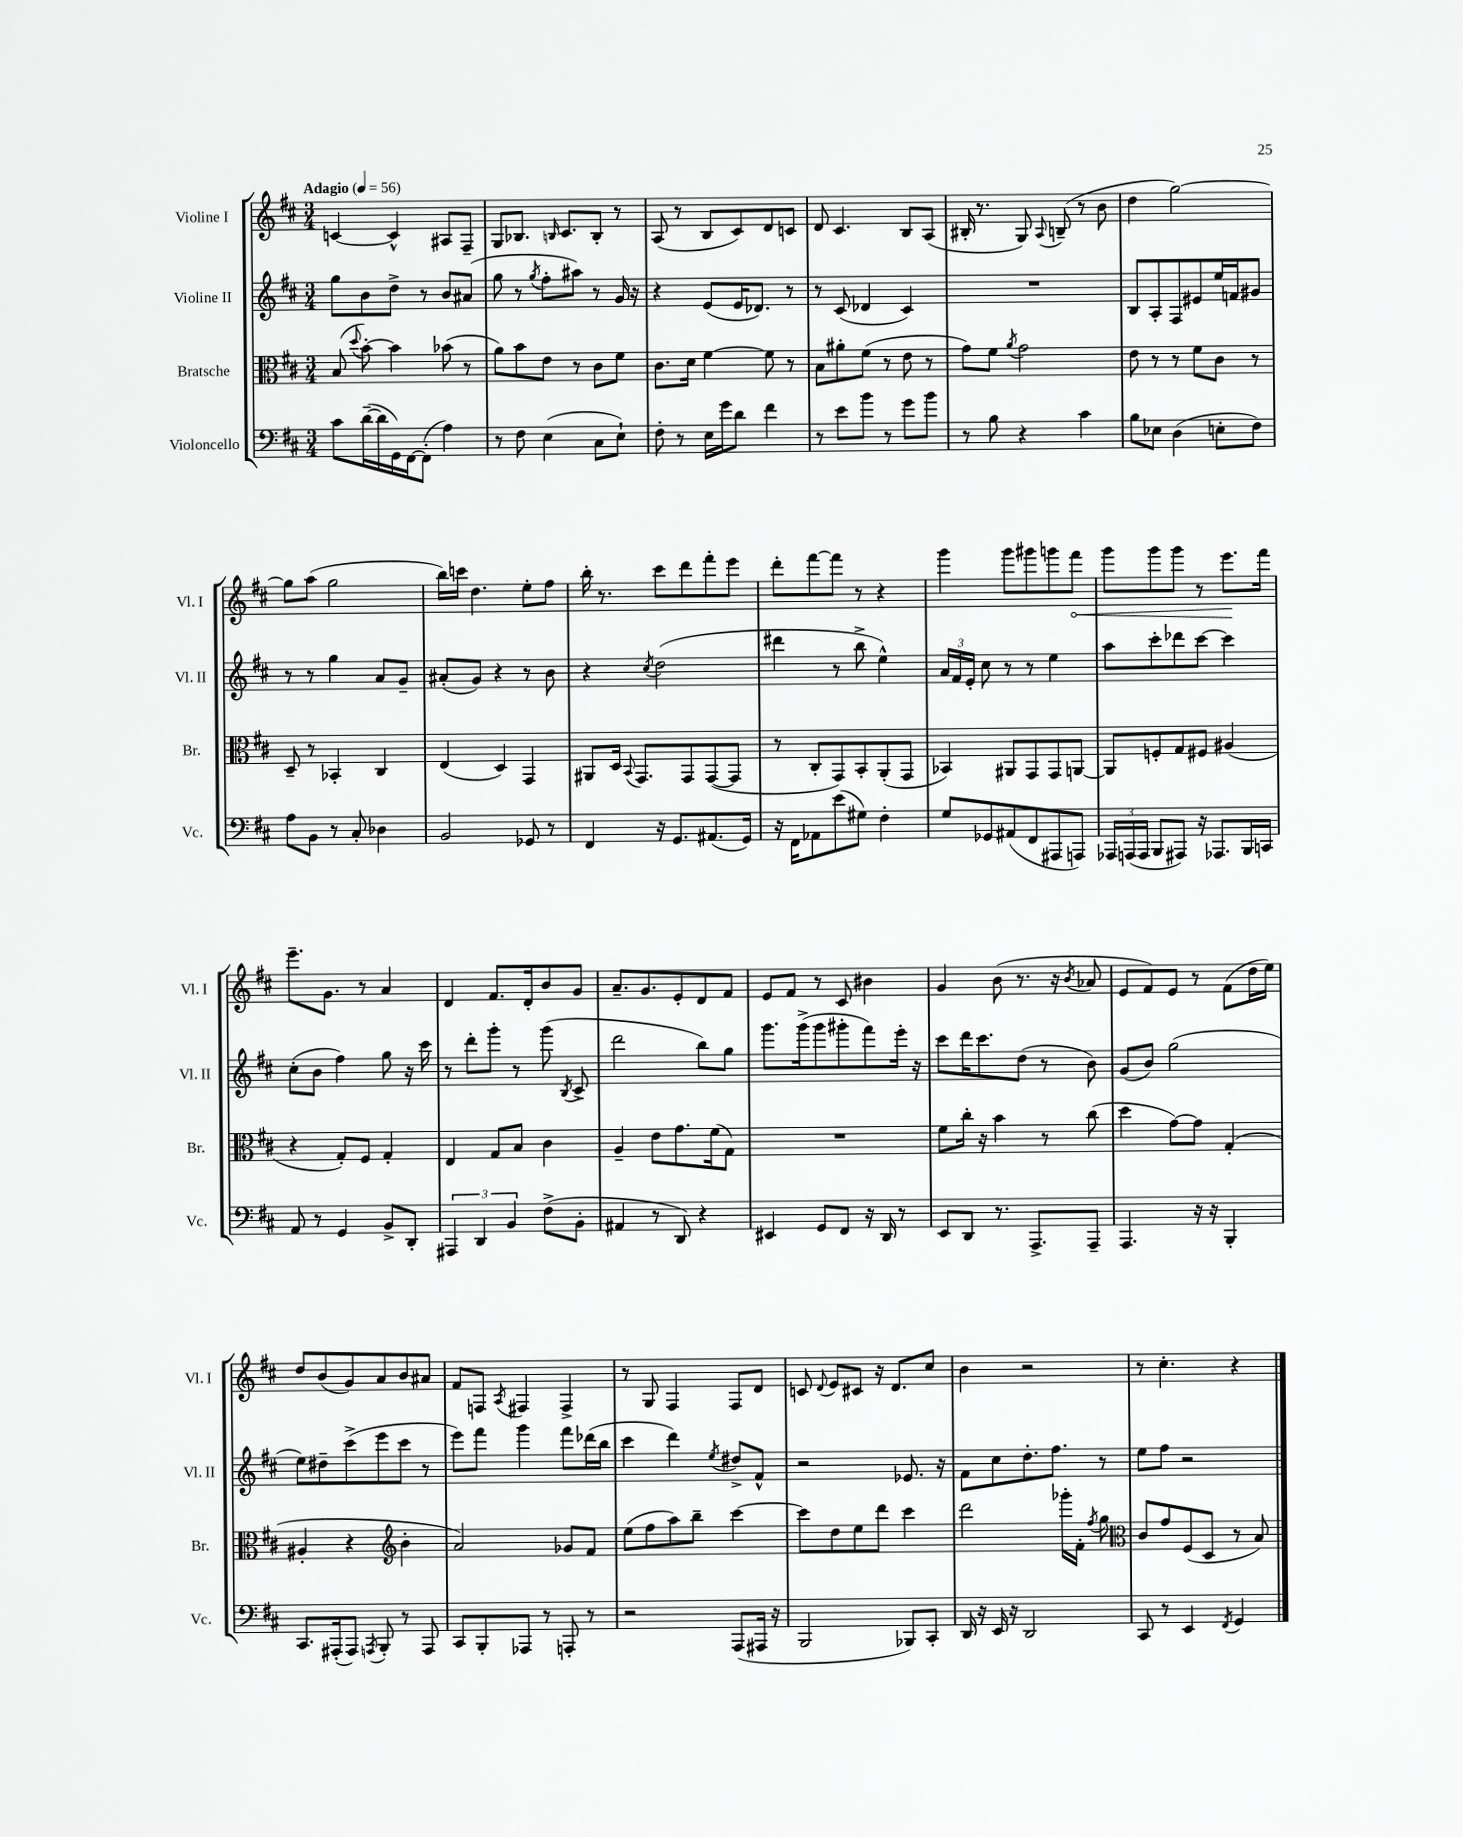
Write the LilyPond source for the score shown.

<<
\new StaffGroup <<
\new Staff = "s0" \with { instrumentName = "Violine I" shortInstrumentName = "Vl. I" } {
    \clef treble \key d \major \numericTimeSignature \time 3/4 \tempo "Adagio" 4 = 56
    \autoBeamOff c'4~ c'4-^ ais8[ fis8]-- |
    g8[ bes8.] \grace { b16 } cis'8.[ b8]-. r8 |
    a8( r8 b8[ cis'8) d'8 c'8] |
    d'8 cis'4. b8[ a8]( |
    bis16-. r8. g8) \appoggiatura { a8 } b8--( r8 b'8 |
    d''4 g''2~) |
    g''8[ a''8]( g''2 |
    b''16[) c'''16] d''4. e''8[-. fis''8] |
    b''16-. r8. cis'''8[ d'''8 fis'''8-. e'''8] |
    d'''8[-. fis'''8~ fis'''8] r8 r4 |
    g'''4 g'''8[ gis'''8 g'''8 \once \override Hairpin.circled-tip = ##t fis'''8]\< |
    g'''8[ g'''8 g'''8] r8 e'''8.[\! fis'''16] |
    e'''8.[-- g'8.] r8 a'4 |
    d'4 fis'8.[ d'16-. b'8 g'8] |
    a'8.[-- g'8. e'8-. d'8 fis'8] |
    e'8[ fis'8] r8 cis'8 bis'4 |
    g'4 b'8( r8. r16 \acciaccatura { b'8 } aes'8 |
    e'8[ fis'8) e'8] r8 fis'8[( d''16 e''16]) |
    d''8[ b'8( g'8) a'8 b'8 ais'8] |
    fis'8[ f8] \acciaccatura { a8 } fis4 fis4-> |
    r8 g8 fis4 fis8[ d'8] |
    c'8 \appoggiatura { d'8 } e'8[ cis'8] r16 d'8.[ cis''8] |
    b'4 r2 |
    r8 cis''4.-. r4 \bar "|." |
}
\new Staff = "s1" \with { instrumentName = "Violine II" shortInstrumentName = "Vl. II" } {
    \clef treble \key d \major \numericTimeSignature \time 3/4
    \autoBeamOff g''8[ b'8 d''8]-> r8 b'8[ ais'8]( |
    g''8 r8 \acciaccatura { g''8 } fis''8[-. ais''8]) r8 g'16 r16 |
    r4 e'8[( e'16 des'8.]) r8 |
    r8 cis'8( des'4 cis'4) |
    R2. |
    b8[ a8-. fis8 eis'8 e''16 f'16 gis'8] |
    r8 r8 g''4 a'8[ g'8]-- |
    ais'8[-.( g'8]) r4 r8 b'8 |
    r4 \acciaccatura { cis''8 } d''2( |
    dis'''4 r8 b''8-> e''4-^) |
    \tuplet 3/2 { a'16[ fis'16 e'16]-. } cis''8 r8 r8 e''4 |
    a''8[ cis'''8-. des'''8 cis'''8]~ cis'''4 |
    cis''8[-.( b'8] fis''4) g''8 r16 cis'''16 |
    r8 d'''8[-. g'''8]-. r8 g'''8( \acciaccatura { b8 } cis'8-> |
    d'''2 b''8[) g''8] |
    g'''8.[ g'''16->( g'''8 gis'''8-. fis'''8) e'''16]-. r16 |
    cis'''8[ d'''16 cis'''8. d''8]( r8 b'8) |
    g'8[( b'8]) g''2( |
    e''8[) dis''8-- cis'''8->( e'''8 cis'''8] r8 |
    e'''8[) fis'''8] g'''4 fis'''8[ des'''16( b''16] |
    cis'''4 d'''4) \acciaccatura { e''8 } dis''8[-> fis'8]-^ |
    r2 ees'8. r16 |
    fis'8[ cis''8 d''8.-. fis''8.] r8 |
    e''8[ fis''8] r2 \bar "|." |
}
\new Staff = "s2" \with { instrumentName = "Bratsche" shortInstrumentName = "Br." } {
    \clef alto \key d \major \numericTimeSignature \time 3/4
    \autoBeamOff b8( \appoggiatura { d''8 } b'8~-.) b'4 bes'8( r8 |
    a'8[) b'8 e'8] r8 cis'8[ fis'8] |
    cis'8.[ d'16] fis'4~ fis'8 r8 |
    b8[ ais'8-. fis'8]( r8 e'8 r8 |
    g'8[) fis'8] \acciaccatura { a'8 } g'2 |
    e'8 r8 r8 fis'8[ cis'8] r8 |
    d8-- r8 bes,4-. cis4 |
    e4( d4) g,4 |
    ais,8[ d16] \appoggiatura { b,8 } g,8.[ g,8 g,8~( g,8] |
    r8 cis8[-. g,8) b,8-. a,8-.( g,8] |
    bes,4) ais,8[ g,8 g,8 a,8]~ |
    a,8[ f8-. g8 fis8] ais4( |
    r4 g8[-.) fis8] g4-. |
    e4 g8[ b8] cis'4 |
    a4-- e'8[ g'8. fis'16( g8]) |
    R2. |
    fis'8[ cis''16]-. r16 b'4 r8 cis''8( |
    d''4 g'8[~) g'8] g4-.( |
    ais4-. r4 \clef treble b'4-. |
    a'2) ges'8[ fis'8] |
    e''8[( fis''8 a''8) b''8]-- cis'''4~ |
    cis'''8[ d''8 e''8 d'''8] cis'''4 |
    d'''2 ges'''16[-. fis'16]-. \acciaccatura { fis''8 } g''8 |
    \clef alto cis'8[ g'8 fis8( d8] r8 b8) \bar "|." |
}
\new Staff = "s3" \with { instrumentName = "Violoncello" shortInstrumentName = "Vc." } {
    \clef bass \key d \major \numericTimeSignature \time 3/4
    \autoBeamOff cis'8[ d'16~--( d'16 g,16) fis,16~ fis,8]-.( a4) |
    r8 fis8 e4( cis8[ e8]-!) |
    fis8-. r8 e16[ g'16 d'8] fis'4 |
    r8 e'8[ b'8] r8 g'8[ b'8] |
    r8 b8 r4 cis'4 |
    b8[ ees8] d4( e8[-. fis8]) |
    a8[ b,8] r8 cis8-. des4 |
    b,2 ges,8 r8 |
    fis,4 r16 g,8.[ ais,8.( g,16]) |
    r16 fis,16[ aes,8 e'8( gis8]) fis4-. |
    g8[ ges,8 ais,8( fis,8 ais,,8 a,,8]) |
    \tuplet 3/2 { aes,,16[ a,,16( a,,16] } b,,8[ ais,,8]) r16 aes,,8.[ b,,16 c,16] |
    a,8 r8 g,4 b,8[-> d,8]-. |
    \tuplet 3/2 { ais,,4 d,4 b,4 } fis8[->( b,8]-. |
    ais,4 r8 d,8) r4 |
    eis,4 g,8[ fis,8] r16 d,16 r8 |
    e,8[ d,8] r8. a,,8.[-> a,,8]-- |
    a,,4. r16 r16 b,,4-. |
    cis,8.[ ais,,16-.( ais,,8]) \acciaccatura { a,,8 } b,,8-. r8 a,,8 |
    cis,8[ b,,8-. aes,,8] r8 a,,8-. r8 |
    r2 a,,8[( ais,,16] r16 |
    b,,2 bes,,8[) cis,8]-. |
    d,16 r16 e,16 r16 d,2 |
    cis,8 r8 e,4 \acciaccatura { fis,8 } g,4 \bar "|." |
}
>>
>>
\layout { \context { \Score \remove "Bar_number_engraver" } }
